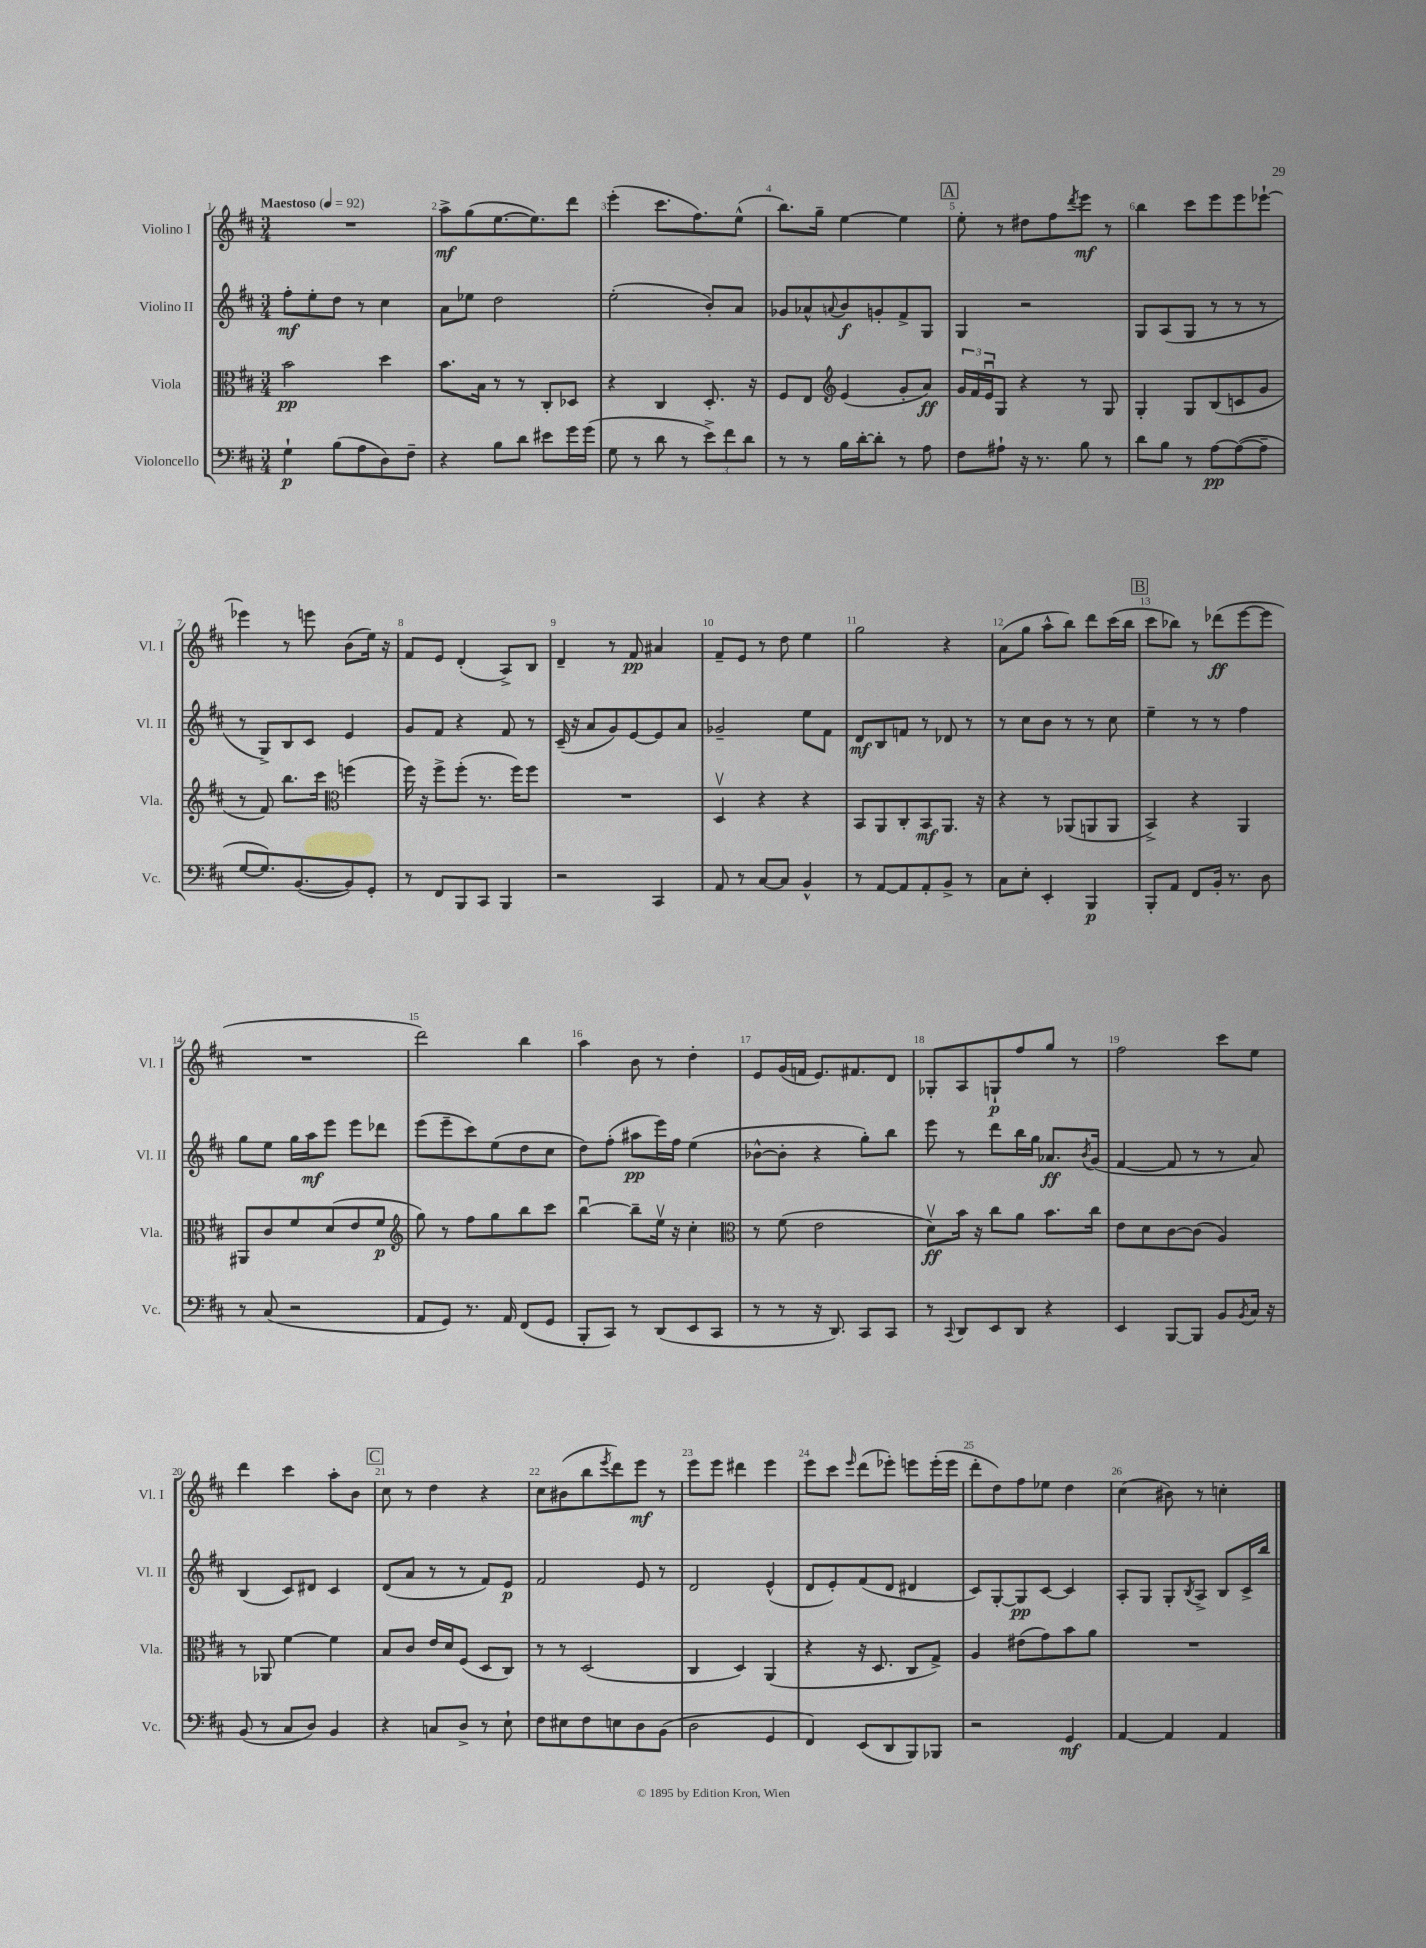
<<
\new StaffGroup <<
\new Staff = "s0" \with { instrumentName = "Violino I" shortInstrumentName = "Vl. I" } {
    \clef treble \key d \major \numericTimeSignature \time 3/4 \tempo "Maestoso" 4 = 92
    R2. |
    a''8->\mf g''8( e''8.~ e''8.) d'''8 |
    e'''4-.( cis'''8. fis''8.) e''8-^( |
    b''8.) g''16-- e''4~ e''4 |
    \mark \markup { \box "A" } e''8-. r8 dis''8 fis''8 \acciaccatura { d'''8 } e'''8\mf r8 |
    b''4 cis'''8 e'''8 e'''8 ees'''8~-! |
    ees'''4 r8 e'''8 b'8( e''16) r16 |
    fis'8 e'8 d'4-.( a8->) b8 |
    d'4-- r8 fis'8\pp ais'4 |
    fis'8-- e'8 r8 d''8 e''4 |
    g''2 r4 |
    a'8( g''8 a''8-^ b''8) d'''8 cis'''16( b''16 |
    \mark \markup { \box "B" } cis'''8 bes''8) r8 des'''8\ff( e'''8~ e'''8 |
    R2. |
    d'''2) b''4 |
    a''4 b'8 r8 d''4-. |
    e'8 g'16( f'16 e'8.) fis'8. d'8 |
    ges8-. a8 g8-!\p fis''8 g''8 r8 |
    fis''2 cis'''8 e''8 |
    d'''4 cis'''4 a''8-. b'8 |
    \mark \markup { \box "C" } cis''8 r8 d''4 r4 |
    cis''8 bis'8( b''8 \acciaccatura { e'''8 } d'''8) e'''8\mf r8 |
    e'''8 e'''8 dis'''4 e'''4 |
    e'''8 cis'''8 \grace { e'''16 } d'''8( ees'''8-.) e'''8 e'''16-.( e'''16 |
    d'''8-. d''8) fis''8 ees''8 d''4 |
    cis''4( bis'8) r8 c''4-. \bar "|." |
}
\new Staff = "s1" \with { instrumentName = "Violino II" shortInstrumentName = "Vl. II" } {
    \clef treble \key d \major \numericTimeSignature \time 3/4
    fis''8-.\mf e''8-. d''8 r8 cis''4 |
    a'8 ees''8 d''2 |
    e''2-.( b'8-.) a'8 |
    ges'8 aes'8-^ \appoggiatura { a'8 } b'8\f g'8-. fis'8-> g8 |
    \mark \markup { \box "A" } g4 r2 |
    g8 a8( g8 r8 r8 r8 |
    r8 g8->) b8 cis'8 e'4 |
    g'8 fis'8 r4 fis'8 r8 |
    cis'16--( r16 a'8 g'8) e'8~ e'8 a'8 |
    ges'2-- e''8 fis'8 |
    d'8\mf b8 f'8 r8 des'8 r8 |
    r8 cis''8 b'8 r8 r8 cis''8 |
    \mark \markup { \box "B" } e''4-- r8 r8 fis''4 |
    g''8 e''8 g''16 a''16\mf e'''8 e'''8 des'''8 |
    e'''8( e'''8-- cis'''8) e''8( d''8 cis''8 |
    d''8) fis''8-.( ais''8\pp e'''16) fis''16 e''4( |
    bes'8~-^ bes'8-. r4 g''8-.) b''8 |
    e'''8 r8 d'''8 b''16 g''16 aes'8.\ff \acciaccatura { b'8 } g'16( |
    fis'4~ fis'8 r8 r8 a'8) |
    b4( cis'8) dis'8 cis'4 |
    \mark \markup { \box "C" } d'8( a'8 r8 r8 fis'8) e'8\p |
    fis'2 e'8 r8 |
    d'2 e'4-^( |
    d'8 e'8-.) fis'8( d'8 dis'4 |
    cis'8) g8~-. g8\pp cis'8~ cis'4 |
    a8-. g8 g8-. \acciaccatura { b8 } a8-> b8 cis'16-> b''16 \bar "|." |
}
\new Staff = "s2" \with { instrumentName = "Viola" shortInstrumentName = "Vla." } {
    \clef alto \key d \major \numericTimeSignature \time 3/4
    b'2\pp d''4 |
    b'8. b16 r8 r8 cis8-. des8 |
    r4 cis4 d8.-. r16 |
    fis8 e8 \clef treble e'4( g'8-. a'8\ff) |
    \mark \markup { \box "A" } \tuplet 3/2 { g'16 fis'16 e'16\downbow } g8 r4 r8 g8 |
    g4-. g8 b8( c'8 g'8 |
    r8 fis'8) b''8. cis'''16 \clef alto f''4( |
    fis''16) r16 fis''8-> fis''8-.( r8. fis''16) fis''8 |
    R2. |
    d4\upbow r4 r4 |
    b,8 a,8 cis8-. b,8\mf a,8. r16 |
    r4 r8 aes,8( a,8 a,8 |
    \mark \markup { \box "B" } b,4->) r4 a,4 |
    ais,8 cis'8 fis'8 d'8( e'8 fis'8\p |
    \clef treble g''8) r8 fis''8 g''8 b''8 cis'''8 |
    b''4~\downbow b''8-- e''16\upbow r16 cis''4-. |
    \clef alto r8 fis'8( e'2 |
    d'8\upbow\ff) b'16 r16 cis''8 a'8 b'8. cis''16 |
    e'8 d'8 cis'8~ cis'8( a4) |
    r8 aes,8 fis'4~ fis'4 |
    \mark \markup { \box "C" } b8 cis'8 e'16 d'16 fis8( d8 cis8) |
    r8 r8 d2( |
    cis4 d4) a,4( |
    r4 r16 d8. cis8 g8->) |
    a4 eis'8( g'8) b'8 a'8 |
    R2. \bar "|." |
}
\new Staff = "s3" \with { instrumentName = "Violoncello" shortInstrumentName = "Vc." } {
    \clef bass \key d \major \numericTimeSignature \time 3/4
    g4-!\p b8( a8 d8) fis8-- |
    r4 b8 d'8 eis'8 g'16 g'16( |
    g8 r8 d'8 r8 \tuplet 3/2 { e'8->) fis'8 d'8 } |
    r8 r8 b16 d'16~-. d'8-. r8 a8 |
    \mark \markup { \box "A" } fis8 ais8-! r16 r8. b8 r8 |
    d'8 b8 r8 a8~\pp a8~( a8-- |
    g8~ g8.) b,8.~( b,8) g,8-. |
    r8 fis,8 b,,8 cis,8 b,,4 |
    r2 cis,4 |
    a,8 r8 cis8~ cis8 b,4-^ |
    r8 a,8~ a,8 a,8-. b,8-> r8 |
    cis8 e8-. e,4-. b,,4\p |
    \mark \markup { \box "B" } b,,8-. a,8 fis,8 b,16-. r8. d8 |
    r8 cis8( r2 |
    a,8 g,8) r8. a,16 fis,8( g,8 |
    b,,8-. cis,8) r8 d,8( e,8 cis,8 |
    r8 r8 r16 d,8.) cis,8 cis,8 |
    r8 \appoggiatura { cis,8 } d,8 e,8 d,8 r4 |
    e,4 b,,8~ b,,8 b,8 \acciaccatura { b,8 } cis16 r16 |
    b,8( r8 cis8 d8) b,4 |
    \mark \markup { \box "C" } r4 c8 d8-> r8 e8-! |
    fis8 eis8 fis8 e8 d8 b,8( |
    d2 g,4 |
    fis,4) e,8( d,8 b,,8) bes,,8 |
    r2 g,4\mf |
    a,4~ a,4 a,4 \bar "|." |
}
>>
>>
\layout { \context { \Score \override BarNumber.break-visibility = ##(#f #t #t) barNumberVisibility = #all-bar-numbers-visible } }
